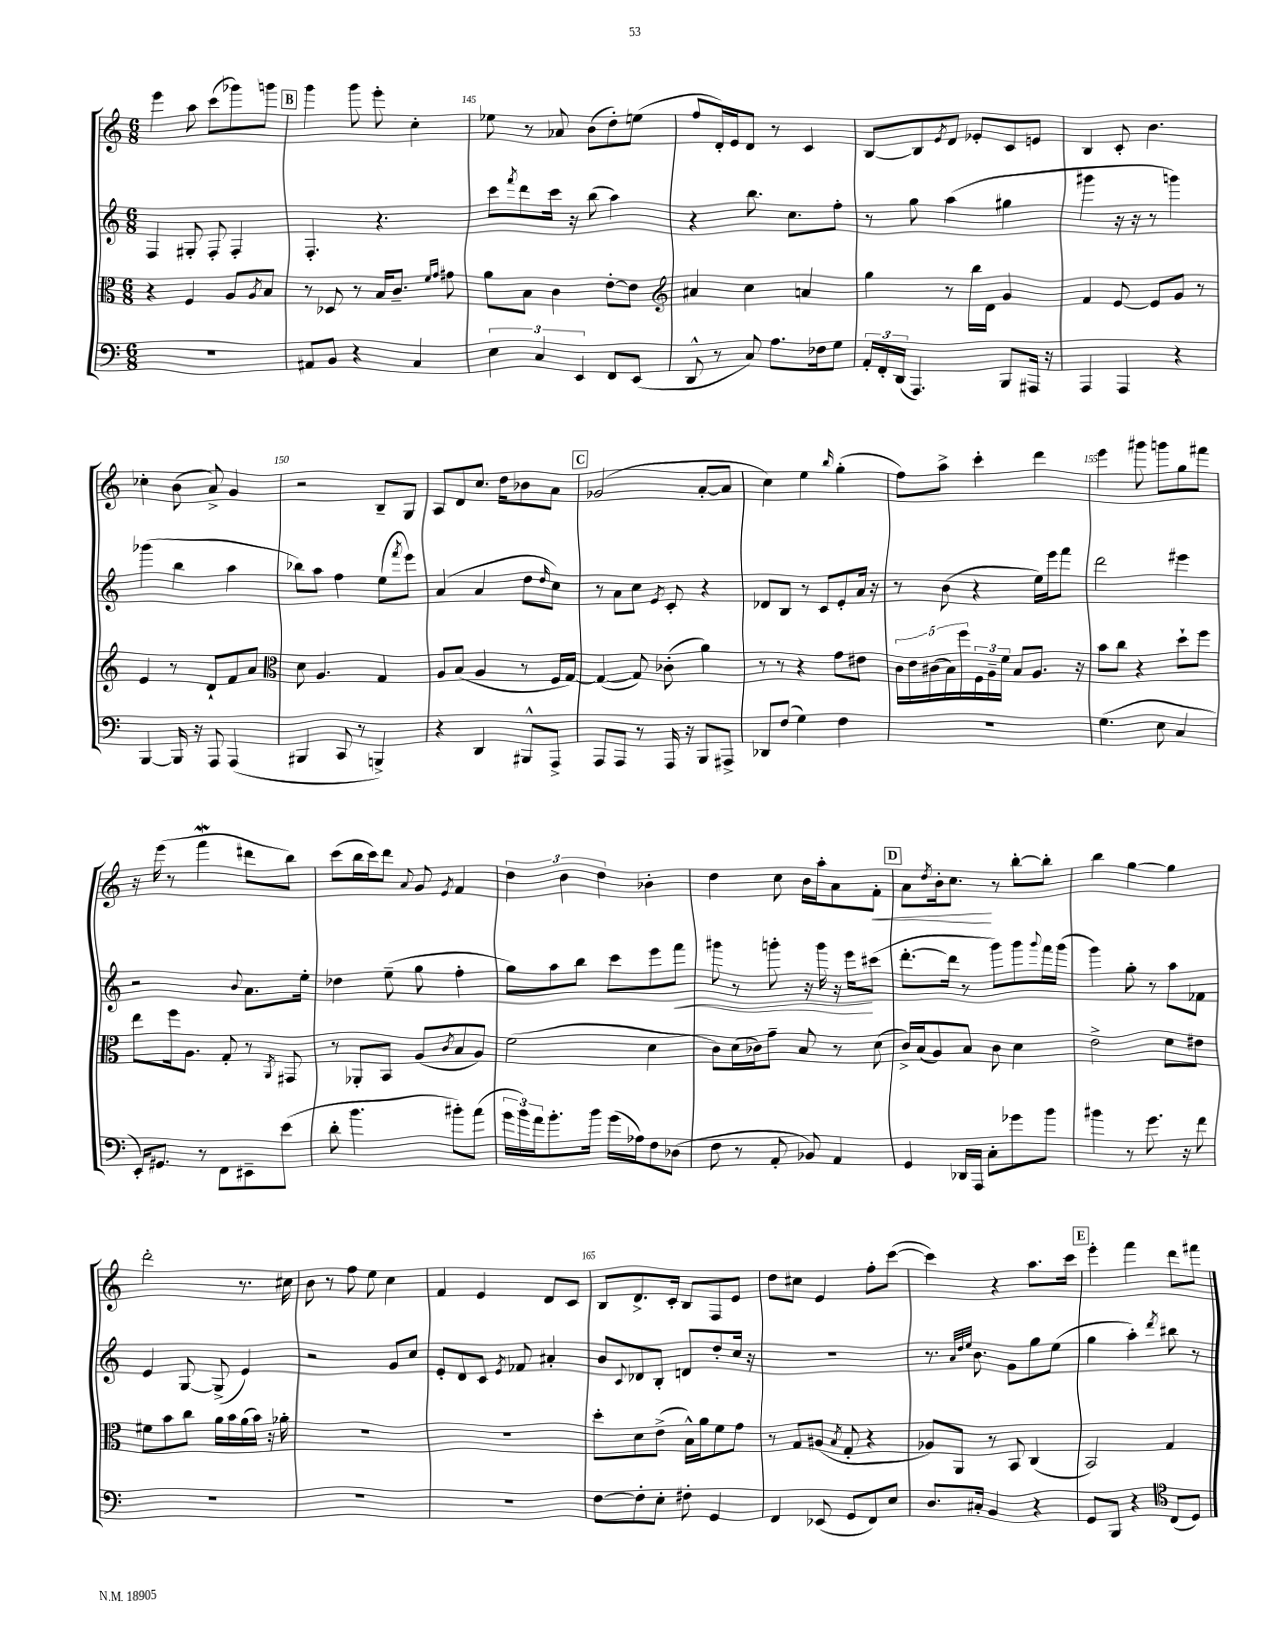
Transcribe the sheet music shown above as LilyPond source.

<<
\new StaffGroup <<
\new Staff = "s0" {
    \clef treble \key c \major \numericTimeSignature \time 6/8
    e'''4 a''8 c'''8( ges'''8) g'''8 |
    \mark \markup { \box "B" } g'''4 g'''8 e'''8-. c''4-. |
    ees''8 r8 aes'8 b'8( d''8-.) e''8( |
    f''8 d'16-.) e'16 d'8 r8 c'4 |
    b8~ b8 \acciaccatura { e'8 } d'8 ees'8-. c'8 e'8 |
    b4 c'8-. b'4. |
    ces''4-. b'8( a'8->) g'4 |
    r2 b8-- g8 |
    a8 d'8 c''8. d''16 bes'8 a'8 |
    \mark \markup { \box "C" } ges'2( a'8~-. a'8 |
    c''4) e''4 \grace { b''16 } g''4-.( |
    f''8) a''8-> c'''4-. d'''4 |
    e'''4 gis'''8 g'''8 g''8 fis'''8 |
    r16 e'''16( r8 f'''4\mordent dis'''8 b''8) |
    c'''8( b''16 c'''16) d'''8 \appoggiatura { a'8 } g'8 \acciaccatura { e'8 } f'4 |
    \tuplet 3/2 { d''4 b'4 d''4 } bes'4-. |
    d''4 c''8 b'16 a''16-. a'8 f'8-.\< |
    \mark \markup { \box "D" } a'8 \acciaccatura { d''8 } b'16-. c''8.\! r8 b''8~-. b''8-. |
    b''4 g''4~ g''4 |
    d'''2-. r8. cis''16 |
    b'8 r8 f''8 e''8 c''4 |
    f'4 e'4 d'8 c'8 |
    b8 d'8.-> c'16-. b8 f8 e'8 |
    d''8 cis''8 e'4 f''8-. c'''8~( |
    c'''4) r4 a''8. c'''16 |
    \mark \markup { \box "E" } e'''4-. f'''4 d'''8 fis'''8 \bar "|." |
}
\new Staff = "s1" {
    \clef treble \key c \major \numericTimeSignature \time 6/8
    f4 gis8-. f8-. f4-. |
    \mark \markup { \box "B" } f4.-. r4. |
    c'''8 \acciaccatura { f'''8 } d'''8 c'''16 r16 b''8( a''4) |
    r4 b''8. c''8. f''8-. |
    r8 g''8 a''4( gis''4 |
    gis'''4 r16 r16 r8 g'''4) |
    ges'''4( b''4 a''4 |
    bes''8) a''8 f''4 e''8( \acciaccatura { f'''8 } e'''8) |
    a'4( a'4 d''8 \grace { d''16 } c''8) |
    \mark \markup { \box "C" } r8 a'8 c''8 \acciaccatura { e'8 } c'8-. r4 |
    des'8 b8 r8 c'8 e'8-. a'16 r16 |
    r8 b'8( r4 e''16) e'''16 f'''8 |
    d'''2 eis'''4 |
    r2 \appoggiatura { b'8 } a'8. e''16-. |
    des''4 e''8--( g''8 f''4-. |
    g''8) a''8 b''8 c'''8 e'''8 f'''8\< |
    gis'''8 r8 g'''8-. r16 g'''16 r16 e'''16\! cis'''8( |
    \mark \markup { \box "D" } d'''8.~-. d'''16 r8 g'''8) g'''8 \appoggiatura { g'''8 } f'''16 g'''16( |
    g'''4) g''8-. r8 a''8 fes'8 |
    e'4 g8~ g8->( e'4) |
    r2 g'8 c''8 |
    e'8-. d'8 c'8 \acciaccatura { e'8 } fes'8 ais'4-. |
    b'8 \appoggiatura { c'8 } des'8 b8-. d'8 d''8-. c''16 r16 |
    R2. |
    r8. \grace { a'32 d''32 e''32 } b'8. g'8 g''8 e''8( |
    \mark \markup { \box "E" } g''4 a''4-.) \acciaccatura { d'''8 } bis''8 r8 \bar "|." |
}
\new Staff = "s2" {
    \clef alto \key c \major \numericTimeSignature \time 6/8
    r4 f4 a8 \acciaccatura { a8 } b8 |
    \mark \markup { \box "B" } r8 des8 r8 b16 c'8.-- \grace { f'16 g'16 } gis'8 |
    a'8 b8 c'4 e'8~-. e'8 |
    \clef treble ais'4 c''4 a'4 |
    g''4 r8 b''16 d'16 g'4 |
    f'4 e'8~ e'8 g'8 r8 |
    e'4 r8 d'8-! f'8 a'8 |
    \clef alto d'8 a4. g4 |
    a8 b8( a4 r8 f16 g16~) |
    \mark \markup { \box "C" } g4~( g8) ces'8-.( a'4) |
    r8 r8 r4 g'8 eis'8 |
    \tuplet 5/4 { c'16 e'16 cis'16( b16) f''16 } \tuplet 3/2 { f16 a16-- f'16 } b8 a8. r16 |
    b'8 c''8 r4 d''8-! f''8 |
    e''8 f''16 a8. g8-. r8 \acciaccatura { a,8 } gis,8 |
    r8 aes,8-. b,8 a8( \acciaccatura { c'8 } b8 a8) |
    f'2( d'4 |
    c'8) d'16( ces'16) g'8-- b8 r8 d'8( |
    \mark \markup { \box "D" } c'16->) b16( a8) b8 c'8 d'4 |
    e'2-> d'8 eis'8 |
    fis'8 b'8 c''8 a'16 b'16 a'16( b'16) r16 aes'16-. |
    R2. |
    R2. |
    d''8-. d'8 e'8->( b16-^) a'16 f'8 g'8 |
    r8 g8 ais8( \acciaccatura { b8 } g8-. r4 |
    aes8) a,8 r8 b,8 c4( |
    \mark \markup { \box "E" } b,2) g4 \bar "|." |
}
\new Staff = "s3" {
    \clef bass \key c \major \numericTimeSignature \time 6/8
    R2. |
    \mark \markup { \box "B" } ais,8 b,8 r4 c4 |
    \tuplet 3/2 { e4 c4 e,4 } f,8 e,8( |
    d,8-^ r8 c8) a8. fes16 g8 |
    \tuplet 3/2 { a,16-. f,16-. d,16( } a,,4.) b,,8 ais,,16 r16 |
    a,,4 a,,4 r4 |
    b,,4~ b,,16 r16 a,,8 a,,4( |
    bis,,4 c,8 r8 b,,4->) |
    r4 d,4 bis,,8-^ a,,8-> |
    \mark \markup { \box "C" } a,,8 a,,8 r8 a,,16 r16 b,,8 ais,,8-> |
    des,8 f8( g4) f4 |
    R2. |
    g4.( e8 c4 |
    e,16-.) gis,8. r8 f,8 eis,8-- e'8( |
    d'8-. b'4. bis'8-.) a'8( |
    \tuplet 3/2 { g'16 b'16) a'16 } b'8.-. b'16 g'16( aes16) f8 des8( |
    f8 r8 a,8-. bes,8) a,4 |
    \mark \markup { \box "D" } g,4 des,16 a,,16 c8-. ges'8 b'8 |
    bis'4 r8 g'8. r16 f'8 |
    R2. |
    R2. |
    R2. |
    f8~ f8-. e8-. fis8-. g,4 |
    f,4 ees,8( g,8 f,8) e8 |
    d8. cis16-. b,4 r4 |
    \mark \markup { \box "E" } g,8 b,,8 r4 \clef tenor c8( d8) \bar "|." |
}
>>
>>
\layout { \context { \Score currentBarNumber = #143 \override BarNumber.break-visibility = ##(#f #t #t) barNumberVisibility = #(every-nth-bar-number-visible 5) } }
